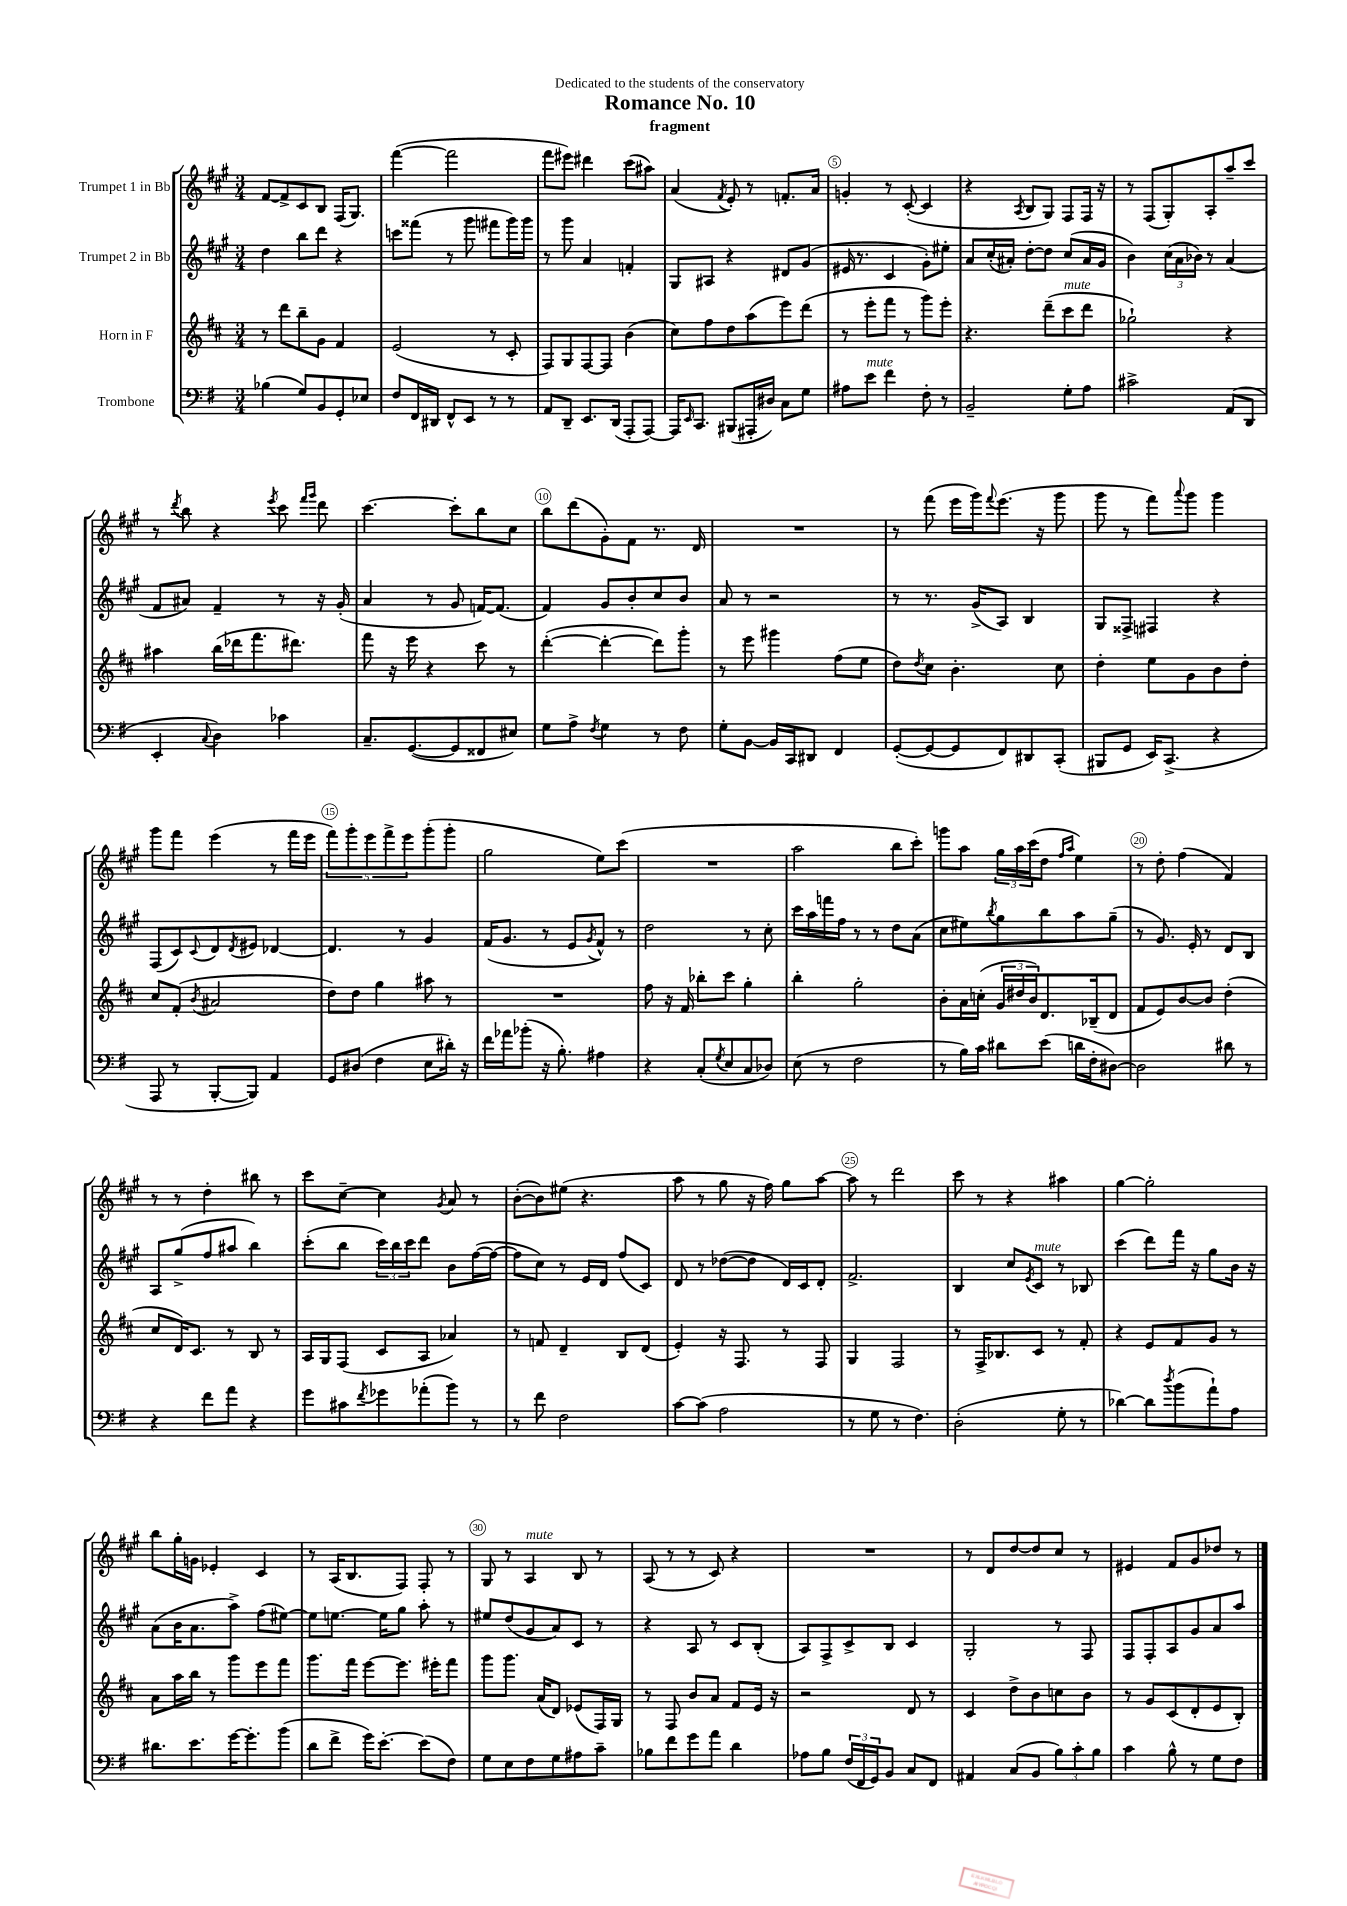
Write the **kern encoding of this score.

**kern	**kern	**kern	**kern
*staff4	*staff3	*staff2	*staff1
*clefF4	*clefG2	*clefG2	*clefG2
*k[f#]	*k[f#c#]	*k[f#c#g#]	*k[f#c#g#]
*M3/4	*M3/4	*M3/4	*M3/4
(4B-	8r	4dd	[8f#
.	8ddd	.	8f#^]
8G)	8bb~	8bb	8c#
8BB	8g	8ddd	8B
8GG'	4f#	4r	(16F#
.	.	.	8.G#)
8E-	.	.	.
=	=	=	=
8F#	(2e	8ccc	([4fff#
16FF#	.	(8fff##	.
16DD#	.	.	.
8FF#^^	.	8r	2fff#]
8EE	.	8ggg#	.
8r	8r	8fff#	.
8r	8c#'	16ggg#)	.
.	.	16ggg#	.
=	=	=	=
8AA	8F#)	8r	8fff#
8DD~	8G	8ggg#	8eee#)
8.EE	[8F#	4a	4ddd#
.	8F#]	.	.
(16DD	.	.	.
8AAA'	(4b	4f'	(8ccc#
[8AAA)	.	.	8aa#)
=	=	=	=
16AAA]	8cc#)	8G#	(4a
16qqEE	.	.	.
8.CC	.	.	.
.	8ff#	8A#	.
.	.	.	8qf#
(8BBB#	8dd	4r	8e')
16AAA#'	(8aa	.	8r
16D#)	.	.	.
8C	8eee)	8d#	8.f'
8G	(8ddd	(8g#	.
.	.	.	16a
=	=	=	=
8A#	8r	16e#	4g'
.	.	8.r	.
8e	8eee'	.	.
4f#	8fff#	4c#	8r
.	8r	.	([8c#'
8F#'	8ggg)	8g#')	4c#]
8r	8eee'	8ee#'	.
=	=	=	=
2BB~	4.r	8a	4r
.	.	(16cc#'	.
.	.	16a#')	.
.	.	.	8qA
.	.	[8dd'	8B
.	(8ddd~	8dd]	8G#)
8G'	8ccc#	(8cc#	8F#
8A	8ddd	16a#	16F#
.	.	16g#	16r
=	=	=	=
2c#^	2gg-`)	4b)	8r
.	.	.	(8F#
.	.	(24cc#	8G#')
.	.	24a	.
.	.	24b-)	.
.	.	8r	8A'
(8AA	4r	(4a	8aa~
8DD	.	.	8ccc#
=	=	=	=
4EE'	4aa#	8f#	8r
.	.	.	8qddd
.	.	8a#)	8bb
8qqC	.	.	.
4D)	(16bb	4f#~	4r
.	16ddd-	.	.
.	8.fff#	.	.
.	.	.	8qeee
4c-	.	8r	8ccc#
.	8.ddd#)	.	.
.	.	.	16qqfff#
.	.	.	16qqggg#
.	.	16r	8ddd
.	.	(16g#'	.
=	=	=	=
8.C~	8fff#	4a	[4.ccc#
.	16r	.	.
([8.GG	16eee	.	.
.	4r	8r	.
8GG]	.	8g#	8ccc#']
8FF##	8ccc#	[16f)	8bb
.	.	(8.f]	.
8E#)	8r	.	8cc#
=	=	=	=
8G	([4ddd'	4f#)	8bb
8A^	.	.	(8ddd
8qF#	.	.	.
4G	4ddd'_	8g#	8g#')
.	.	8b'	8f#
8r	8ddd])	8cc#	8.r
8F#	8ggg'	8b	.
.	.	.	16d
=	=	=	=
8G'	8r	8a	2.r
[8BB	8eee	8r	.
16BB]	4ggg#	2r	.
16CC	.	.	.
8DD#	.	.	.
4FF#	(8ff#	.	.
.	8ee	.	.
=	=	=	=
([8GG'	8dd)	8r	8r
.	8qdd	.	.
8GG_	8cc#	8.r	(8fff#
8GG]	4.b'	.	16eee
.	.	(16g#^	16ggg#)
.	.	.	8qqfff#
8FF#)	.	8A)	(8.eee
8DD#	.	4B	.
.	.	.	16r
(8CC'	8cc#	.	8ggg#
=	=	=	=
8BBB#	4dd'	8G#	8ggg#
8GG	.	8F##^	8r
16EE)	8ee	4F#	8fff#)
(8.CC^	.	.	.
.	.	.	8qqaaa
.	8g	.	8ggg#
4r	8b	4r	4ggg#
.	8dd'	.	.
=	=	=	=
8AAA	8cc#	(8F#	8ggg#
8r	(8f#'	8c#)	8fff#
.	8qb	8qqc#	.
[8BBB'	2a#	8d	(4eee
.	.	8qd	.
8BBB])	.	8e#	.
4AA	.	[4d-	8r
.	.	.	16fff#
.	.	.	16eee
=	=	=	=
8GG	8dd)	4.d-]	10fff#)
.	.	.	10ggg#'
(8D#	8dd	.	.
.	.	.	10eee
4F#	4gg	.	.
.	.	.	10fff#^
.	.	8r	.
.	.	.	10eee
8E	8aa#	4g#	(8ggg#'
16d#')	8r	.	8ggg#'
16r	.	.	.
=	=	=	=
16f#	2.r	(16f#	2gg#
16a-	.	8.g#	.
(8b-'	.	.	.
16r	.	8r	.
8.B')	.	.	.
.	.	8e	.
.	.	8qg#	.
4A#	.	8f#^^)	8ee)
.	.	8r	(8ccc#
=	=	=	=
4r	8ff#	2dd	2.r
.	16r	.	.
.	16f#	.	.
(8C'	8bb-'	.	.
8qG	.	.	.
8E	8ccc#	.	.
8C	4gg'	8r	.
8D-)	.	8cc#'	.
=	=	=	=
(8E	4bb'	16ccc#	2aa
.	.	16aa	.
8r	.	16fff	.
.	.	16ff#	.
2F#	2gg'	8r	.
.	.	8r	.
.	.	8dd	8bb
.	.	(8a	8ccc#')
=	=	=	=
8r	8b'	8cc#	8ggg
16B)	16a	8ee#)	8aa
16c	(16cc'	.	.
.	.	8qbb	.
8d#	24g	8gg#	24gg#
.	24dd#	.	24aa
.	24b)	.	(24ccc#
(8e	8.d	8bb	8dd
.	.	.	16qqff#
.	.	.	16qqaa
16d	.	8aa	4ee)
16F#'	(16B-~	.	.
[8D#)	8d	(8gg#~	.
=	=	=	=
2D#]	8f#	8r	8r
.	8e)	8.g#)	8dd'
.	[8b	.	(4ff#
.	.	16e'	.
.	8b]	8r	.
8d#	(4dd'	8d	4f#)
8r	.	8B	.
=	=	=	=
4r	8cc#	8A	8r
.	16d)	(8gg#^	8r
.	8.c#	.	.
8f#	.	8ff#	4dd'
8a	8r	8aa#	.
4r	8B	4bb)	8bb#
.	8r	.	8r
=	=	=	=
8g	16A	(8ccc#'	8ccc#
.	16G	.	.
8c#	(8F#	8bb	[8cc#~
8qf#	.	.	.
8g-	8c#	24ccc#)	4cc#]
.	.	24bb	.
.	.	24ccc#	.
(8a-'	8A	8ddd	.
.	.	.	8qg#
8b)	4a-)	8b	8a
8r	.	([16ff#	8r
.	.	16ff#_	.
=	=	=	=
8r	8r	8ff#]	([8b'
8f#	8f	8cc#)	8b])
2F#	4d~	8r	(8ee#
.	.	16e	4.r
.	.	16d	.
.	8B	(8ff#	.
.	(8d	8c#)	.
=	=	=	=
[8c	4e')	8d	8aa
(8c]	.	8r	8r
2A	16r	([8dd-	8gg#
.	8.F#	.	.
.	.	8dd-]	16r
.	.	.	16ff#)
.	8r	16d)	8gg#
.	.	16c#	.
.	8F#	8d'	[8aa
=	=	=	=
8r	4G	2.f#^	8aa]
8G	.	.	8r
8r	2F#	.	2ddd
4.F#)	.	.	.
=	=	=	=
(2D'	8r	4B	8ccc#
.	16F#^	.	8r
.	8.B-	.	.
.	.	8cc#	4r
.	.	8qe	.
.	8c#	8c#	.
8G'	8r	8r	4aa#
8r	8f#'	8B-	.
=	=	=	=
[4d-)	4r	(4ccc#	[4gg#
8d-]	8e	8ddd)	2gg#']
8qdd	.	.	.
(8b	8f#	16fff#	.
.	.	16r	.
8a`)	8g	8gg#	.
8A	8r	16b	.
.	.	16r	.
=	=	=	=
8.d#	8a	(8a	8bb
.	16aa	16b	16gg#'
8.e	16bb	8.a	16g
.	8r	.	4e-'
[16g	8ggg	8aa^)	.
8.g']	.	.	.
.	8eee	(8ff#	4c#
(8b	8fff#	[8ee#)	.
=	=	=	=
8d	8.ggg	8ee#]	8r
8f#^	.	[8.ee	(16A
.	16fff#	.	8.B
16g)	[8eee	.	.
[8.e'	.	16ee]	.
.	8.eee]	8gg#	8F#)
(8e]	.	8aa'	8F#'
.	16eee#'	.	.
8F#)	8fff#	8r	8r
=	=	=	=
8G	8ggg	8ee#	8G#
8E	8.ggg	(8dd	8r
8F#	.	8g#	4A
.	(16a	.	.
8G	8d)	8a)	.
8A#	(8e-	8c#	8B
8c~	16F#)	8r	8r
.	16G	.	.
=	=	=	=
8B-	8r	4r	(8A
8f#	8F#	.	8r
8g	8b	8A	8r
8a	8a	8r	8c#)
4d	8f#	8c#	4r
.	16e	(8B'	.
.	16r	.	.
=	=	=	=
8A-	2r	8A)	2.r
8B	.	8F#^	.
(24F#	.	8c#^	.
24FF#	.	.	.
24GG)	.	.	.
8BB	.	8B	.
8C	8d	4c#	.
8FF#	8r	.	.
=	=	=	=
4AA#	4c#	2G#'	8r
.	.	.	8d
(8C	8dd^	.	[8dd
8BB	8b	.	8dd]
12B)	8cc	8r	8cc#
12c'	.	.	.
.	8b	8F#	8r
12B	.	.	.
=	=	=	=
4c	8r	8F#	4e#
.	8g	8F#'	.
8B^^	(8c#	8A	8f#
8r	8d'	8g#	8g#
8G	8e	8a	8dd-
8F#	8B')	8aa	8r
==	==	==	==
*-	*-	*-	*-
